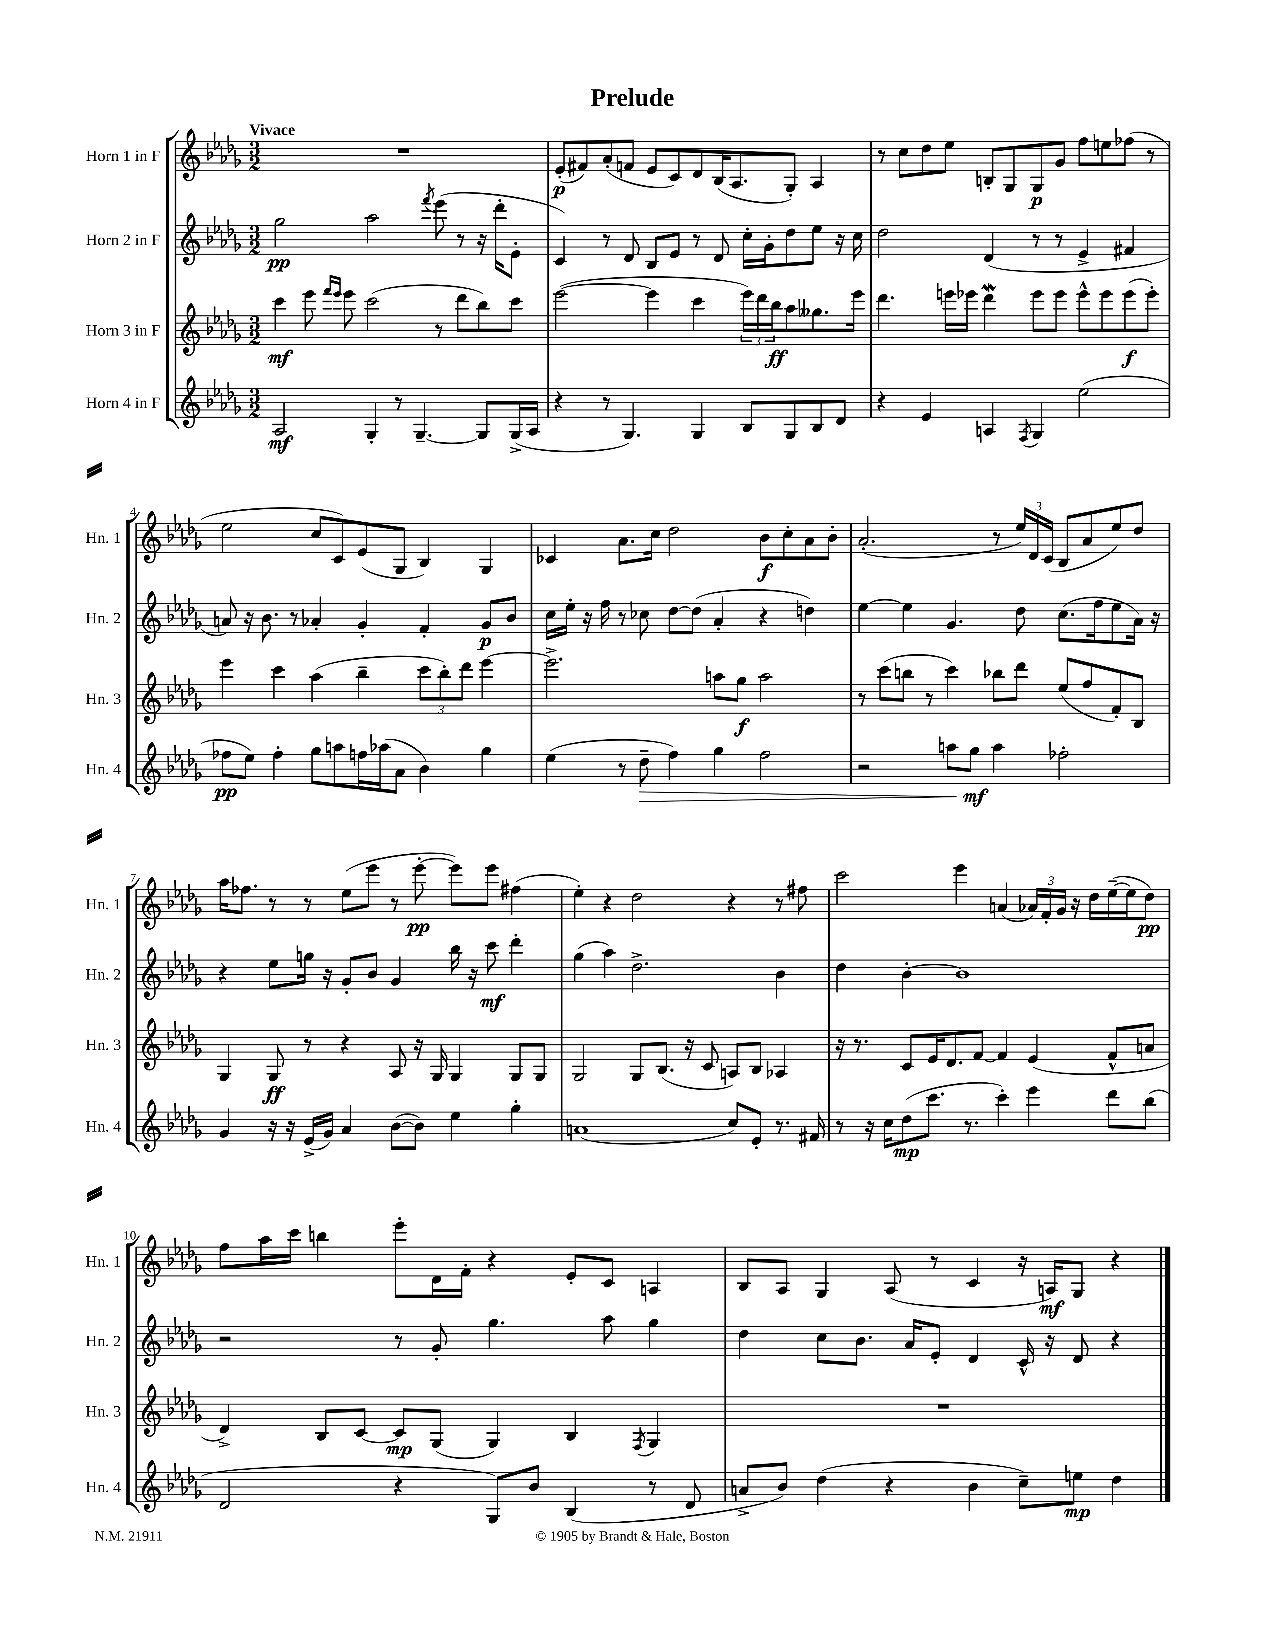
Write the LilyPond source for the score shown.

\header { title = "Prelude" }
<<
\new StaffGroup <<
\new Staff = "s0" \with { instrumentName = "Horn 1 in F" shortInstrumentName = "Hn. 1" } {
    \clef treble \key des \major \numericTimeSignature \time 3/2 \tempo "Vivace"
    R1. |
    ees'8-.\p( fis'8) aes'8-.( f'8 ees'8 c'8) des'8 bes16( aes8. ges8-.) aes4 |
    r8 c''8 des''8 ees''8 b8-. ges8 ges8\p ges'8 f''8 e''8 fes''8( r8 |
    ees''2 c''8 c'8) ees'8( ges8 bes4) ges4 |
    ces'4 aes'8. c''16 des''2 bes'8\f c''8-. aes'8 bes'8-. |
    aes'2.-.( r8 \tuplet 3/2 { ees''16) des'16 c'16( } bes8 aes'8 ees''8) des''8 |
    aes''16 fes''8. r8 r8 ees''8( ees'''8 r8 ees'''8~-.\pp ees'''8) ees'''8 fis''4( |
    ees''4-.) r4 des''2 r4 r8 fis''8 |
    c'''2 ees'''4 a'4( \tuplet 3/2 { aes'16) f'16-. ges'16 } r16 des''16 ees''16~--( ees''16 des''8\pp) |
    f''8 aes''16 c'''16 b''4 ees'''8-. des'16 f'16-. r4 ees'8-. c'8 a4 |
    bes8 aes8 ges4 aes8( r8 c'4 r16 a16\mf) ges8 r4 \bar "|." |
}
\new Staff = "s1" \with { instrumentName = "Horn 2 in F" shortInstrumentName = "Hn. 2" } {
    \clef treble \key des \major \numericTimeSignature \time 3/2
    ges''2\pp aes''2 \acciaccatura { f'''8 } ees'''8( r8 r16 des'''16-. ees'8-. |
    c'4) r8 des'8 bes8 ees'8 r8 des'8 c''16-. ges'16-. des''8 ees''8 r16 c''16 |
    des''2 des'4( r8 r8 ees'4-> fis'4 |
    a'8) r16 bes'8. r8 aes'4-. ges'4-. f'4-. ges'8\p bes'8 |
    c''16 ees''16-. r16 f''16 r8 ces''8 des''8~ des''8( aes'4-. r4 d''4) |
    ees''4~ ees''4 ges'4. des''8 c''8.( f''16 ees''8 aes'16) r16 |
    r4 ees''8 g''16 r16 ges'8-. bes'8 ges'4 bes''16 r16 c'''8\mf des'''4-. |
    ges''4( aes''4) des''2.-> bes'4 |
    des''4 bes'4~-. bes'1 |
    r2 r8 ges'8-. ges''4. aes''8 ges''4 |
    des''4 c''8 bes'8. aes'16 ees'8-. des'4 c'16-^ r16 des'8 r4 \bar "|." |
}
\new Staff = "s2" \with { instrumentName = "Horn 3 in F" shortInstrumentName = "Hn. 3" } {
    \clef treble \key des \major \numericTimeSignature \time 3/2
    c'''4\mf ees'''8 \grace { f'''16 ees'''16 } ees'''8 c'''2( r8 des'''8 bes''8) c'''8 |
    ees'''2~( ees'''4 c'''4 \tuplet 3/2 { ees'''16) des'''16 bes''16\ff } aes''8 geses''8. ees'''16 |
    des'''4. e'''16 ees'''16 des'''4\mordent ees'''8 ees'''8 ees'''8-^ ees'''8 ees'''8\f( ees'''8-.) |
    ees'''4 c'''4 aes''4( bes''4-- \tuplet 3/2 { c'''8 bes''8-.) des'''8 } ees'''4~ |
    ees'''2.-> a''8 ges''8\f a''2 |
    r8 c'''8( b''8 r8 c'''4) bes''8 des'''8 ees''8( f''8 f'8-.) bes8 |
    ges4 ges8\ff r8 r4 aes8 r16 ges16 ges4 ges8 ges8 |
    ges2 ges8 bes8.( r16 c'8 a8) bes8 aes4 |
    r16 r8. c'8 ees'16 des'8. f'8~ f'4 ees'4( f'8-^ a'8 |
    des'4->) bes8 c'8~ c'8\mp ges8( ges4) bes4 \acciaccatura { f8 } ges4 |
    R1. \bar "|." |
}
\new Staff = "s3" \with { instrumentName = "Horn 4 in F" shortInstrumentName = "Hn. 4" } {
    \clef treble \key des \major \numericTimeSignature \time 3/2
    aes2\mf ges4-. r8 ges4.~-- ges8 ges16->( aes16 |
    r4 r8 ges4.) ges4 bes8 ges8 bes8 des'8 |
    r4 ees'4 a4 \acciaccatura { f8 } ges4 ees''2( |
    fes''8\pp ees''8) fes''4-. ges''8 a''8 f''16 aes''16( aes'8 bes'4) ges''4 |
    ees''4( r8 des''8--\> f''4) ges''4 f''2 |
    r2 a''8\! ges''8\mf a''4 fes''2-. |
    ges'4 r16 r16 ees'16->( ges'16) aes'4 bes'8~( bes'8) ees''4 ges''4-. |
    a'1( c''8) ees'8-. r8. fis'16 |
    r8 r16 c''16 des''8\mp( c'''8. r8. c'''4-.) ees'''4 des'''8 bes''8( |
    des'2 r4 ges8) bes'8 bes4( r8 des'8 |
    a'8-> bes'8) des''4( r4 bes'4 c''8--) e''8\mp des''4 \bar "|." |
}
>>
>>
